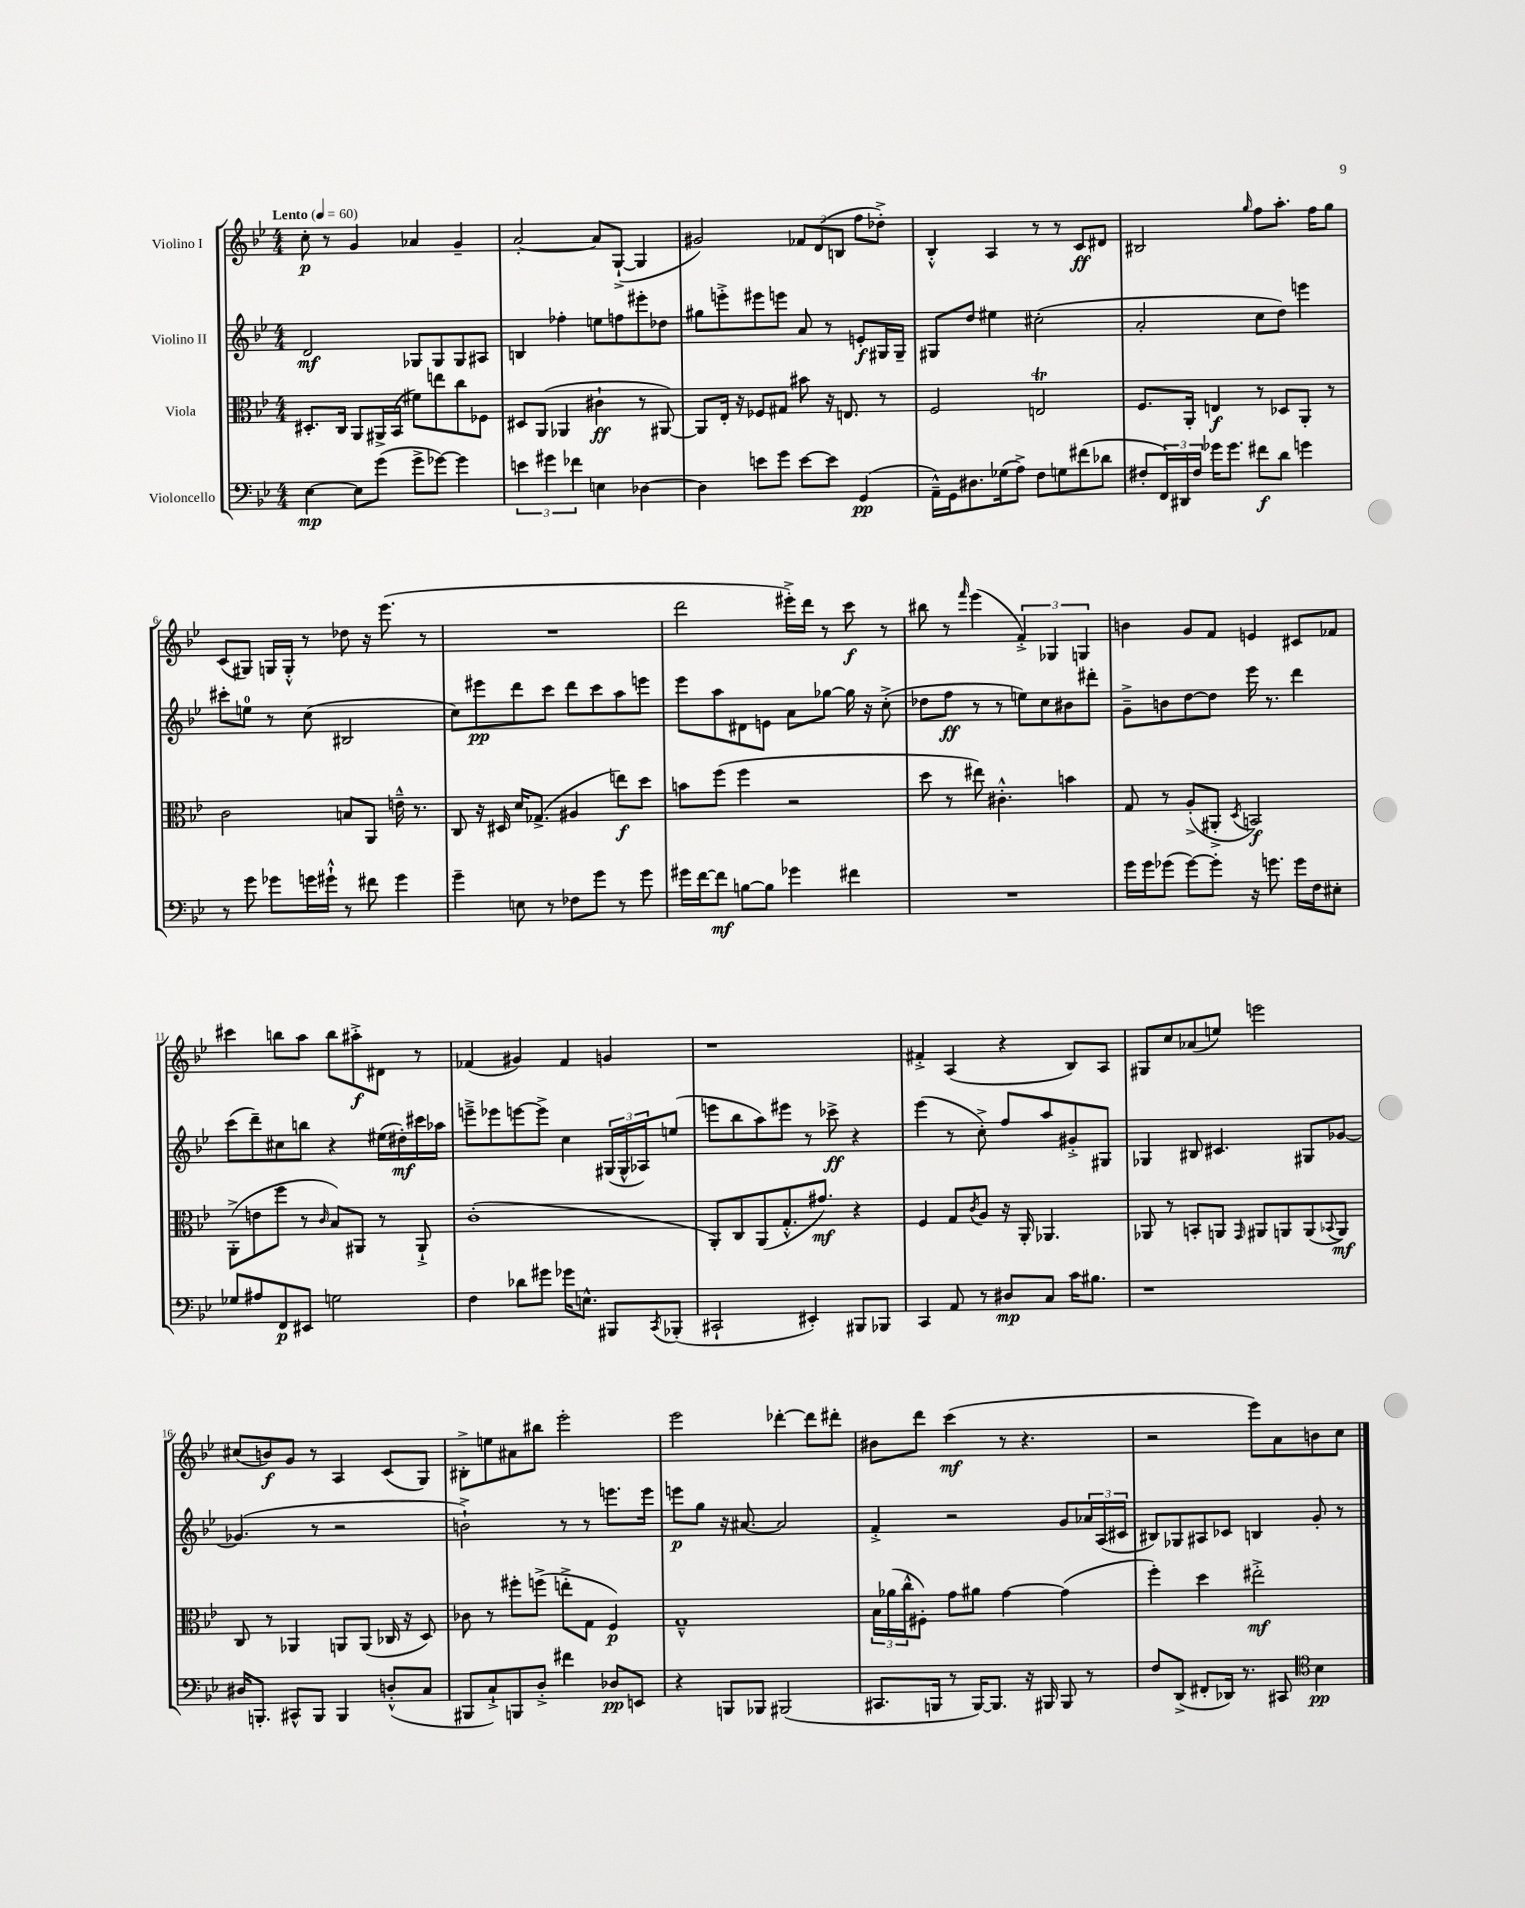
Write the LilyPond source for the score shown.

<<
\new StaffGroup <<
\new Staff = "s0" \with { instrumentName = "Violino I" } {
    \clef treble \key bes \major \numericTimeSignature \time 4/4 \tempo "Lento" 4 = 60
    c''8-.\p r8 g'4 aes'4 g'4-- |
    a'2~-. a'8 g8~-!->( g4 |
    gis'2) \tuplet 3/2 { fes'8 d'8( b8 } f''8 des''8-.->) |
    bes4-.-^ a4 r8 r8 c'8\ff dis'8 |
    bis2 \grace { g''16 } f''8 a''8.-. f''16 g''8 |
    c'8( gis8) g16 g16-.-^ r8 des''8 r16 ees'''8.( r8 |
    R1 |
    d'''2 eis'''16-.->) d'''16 r8 c'''8\f r8 |
    bis''8 r8 \grace { f'''16 } ees'''4( \tuplet 3/2 { f'4-.->) ges4 g4 } |
    b'4 g'8 f'8 e'4 cis'8 fes'8 |
    cis'''4 b''8 a''8 b''8 ais''8-.->\f dis'8 r8 |
    fes'4( gis'4) fes'4 g'4 |
    r1 |
    fis'4-.-> a4( r4 bes8) a8 |
    gis8 c''8 aes'8( e''8) e'''2 |
    cis''8( b'8\f) g'8 r8 a4 c'8( g8) |
    bis8-.-> e''8 ais'8 bis''8 ees'''2-. |
    ees'''2 des'''4~-. des'''8 dis'''8-. |
    bis'8 d'''8 c'''4\mf( r8 r4. |
    r2 ees'''8) a'8 b'8 c''8 \bar "|." |
}
\new Staff = "s1" \with { instrumentName = "Violino II" } {
    \clef treble \key bes \major \numericTimeSignature \time 4/4
    d'2\mf ges8 ges8 ges8 ais8 |
    b4 fes''4-. e''8 f''8 eis'''8-. des''8 |
    gis''8 e'''8-.-> eis'''8 e'''8 a'8 r8 e'8-.\f gis16 gis16-- |
    gis8 d''8 eis''4 cis''2-.( |
    a'2-. c''8 d''8) e'''4 |
    cis'''8-. e''8-0 r8 c''8( bis2 |
    c''8) eis'''8\pp d'''8 c'''8 d'''8 c'''8 a''8 e'''8 |
    ees'''8 a''8 dis'8 e'8 a'8 ges''8~ ges''16 r16 c''8-.->( |
    des''8 f''8\ff r8 r8 e''8) c''8 bis'8 dis'''8-. |
    g'8---> b'8 d''8~ d''8 ees'''16 r8. d'''4 |
    c'''8( d'''8--) cis''8 b''8 r4 eis''16( dis''16-.\mf) cis'''16 aes''16 |
    e'''8---> ees'''8 e'''8~ e'''8-> c''4 \tuplet 3/2 { gis16( gis16-^ aes16) } e''8( |
    e'''8 bes''8 a''8) eis'''8 r8 ces'''8->\ff r4 |
    ees'''4( r8 c''8-.->) f''8 a''8 gis'8-.-> gis8 |
    ges4 bis8 cis'4. gis8 ges'8~ |
    ges'4.( r8 r2 |
    b'2-!->) r8 r8 e'''8. e'''16 |
    e'''8\p g''8 r16 ais'8.~ ais'2 |
    f'4-.-> r2 g'8 \tuplet 3/2 { aes'16 a16( cis'16 } |
    bis8) ges8 ais8 ces'8 b4 g'8-. r8 \bar "|." |
}
\new Staff = "s2" \with { instrumentName = "Viola" } {
    \clef alto \key bes \major \numericTimeSignature \time 4/4
    dis8.-. c16 a,8 ais,16-> bes,16( fis'8) e''8 c''8 fes8 |
    dis8 a,8( aes,4 cis'4-!\ff r8 ais,8~) |
    ais,8 ees16-. r16 fes8 gis8 bis'8 r16 e8. r8 |
    f2 e2\trill |
    f8. a,16-. e4\f r8 des8 a,8-. r8 |
    c'2 b8 a,8 e'16---^ r8. |
    c8 r16 dis16 d'16 ges8.->( ais4 e''8\f) d''8 |
    b'8 f''8( f''4 r2 |
    d''8 r8 eis''8) cis'4.-.-^ b'4 |
    g8 r8 a8-.->( ais,8-.-> \acciaccatura { d8 } b,2\f) |
    a,8-.->( e'8 f''8 r8 \grace { c'16 } bes8) ais,8 r8 ais,8-!-> |
    c'1-.( |
    a,8-.) c8 a,8( g8.-.-^ gis'8.\mf) r4 |
    f4 g8 \acciaccatura { c'8 } a8 r16 a,16-. aes,4. |
    aes,8 r8 b,8-. a,8 \grace { g,16 } ais,8 a,8 a,8( \appoggiatura { bes,8 } a,8\mf) |
    c8 r8 aes,4 a,8 a,8( ces16 r16 d8) |
    ces'8 r8 fis''8-. f''8->( e''8-.-> g8 f4\p) |
    g1---^ |
    \tuplet 3/2 { bes16 aes'16( c''16-^ } fis8-.) g'8 ais'8 g'4~ g'4( |
    f''4-.) d''4 eis''2-.->\mf \bar "|." |
}
\new Staff = "s3" \with { instrumentName = "Violoncello" } {
    \clef bass \key bes \major \numericTimeSignature \time 4/4
    ees4~\mp ees8 g'8( g'8-> ges'8~) ges'4 |
    \tuplet 3/2 { e'4 gis'4 fes'4 } e4 des4~ |
    des4 e'8 g'8 e'8~ e'8 g,4\pp( |
    a,16---^) g,16 dis8. ges16( a8->) f8 g8 fis'8( des'8 |
    fis8-. \tuplet 3/2 { f,16) dis,16 fis16 } ges'16 ges'8. fis'8\f d'8 g'4 |
    r8 g'8 ges'8 g'16 gis'16-!-^ r8 fis'8 gis'4 |
    g'4-- e8 r8 fes8 g'8 r8 g'8 |
    gis'16 f'16~ f'8\mf b8~ b8 ges'4 fis'4 |
    R1 |
    g'16 g'16 ges'8( ges'8~) ges'8-. r16 g'8. g'16 f16 eis8-. |
    ges8 ais8 f,8\p eis,8 g2 |
    f4 des'8 gis'8 ges'16 e8.-^ bis,,8 \acciaccatura { c,8 } bes,,8-.( |
    cis,2-! eis,4-.) bis,,8 bes,,8 |
    c,4 a,8 r8 dis8\mp c8 c'16 bis8. |
    r1 |
    dis16 b,,8.-. cis,8-^ b,,8 b,,4 d8-.-^( c8 |
    bis,,8 c8-!->) b,,8 d8-.-> fis'4 des8\pp e,8 |
    r4 b,,8 bes,,8 bis,,2( |
    cis,8. b,,16 r8 b,,16~) b,,8. r16 bis,,16 bis,,8 r8 |
    f8 d,8->( fis,8-. des,16) r8. cis,8 \clef tenor bes4\pp \bar "|." |
}
>>
>>
